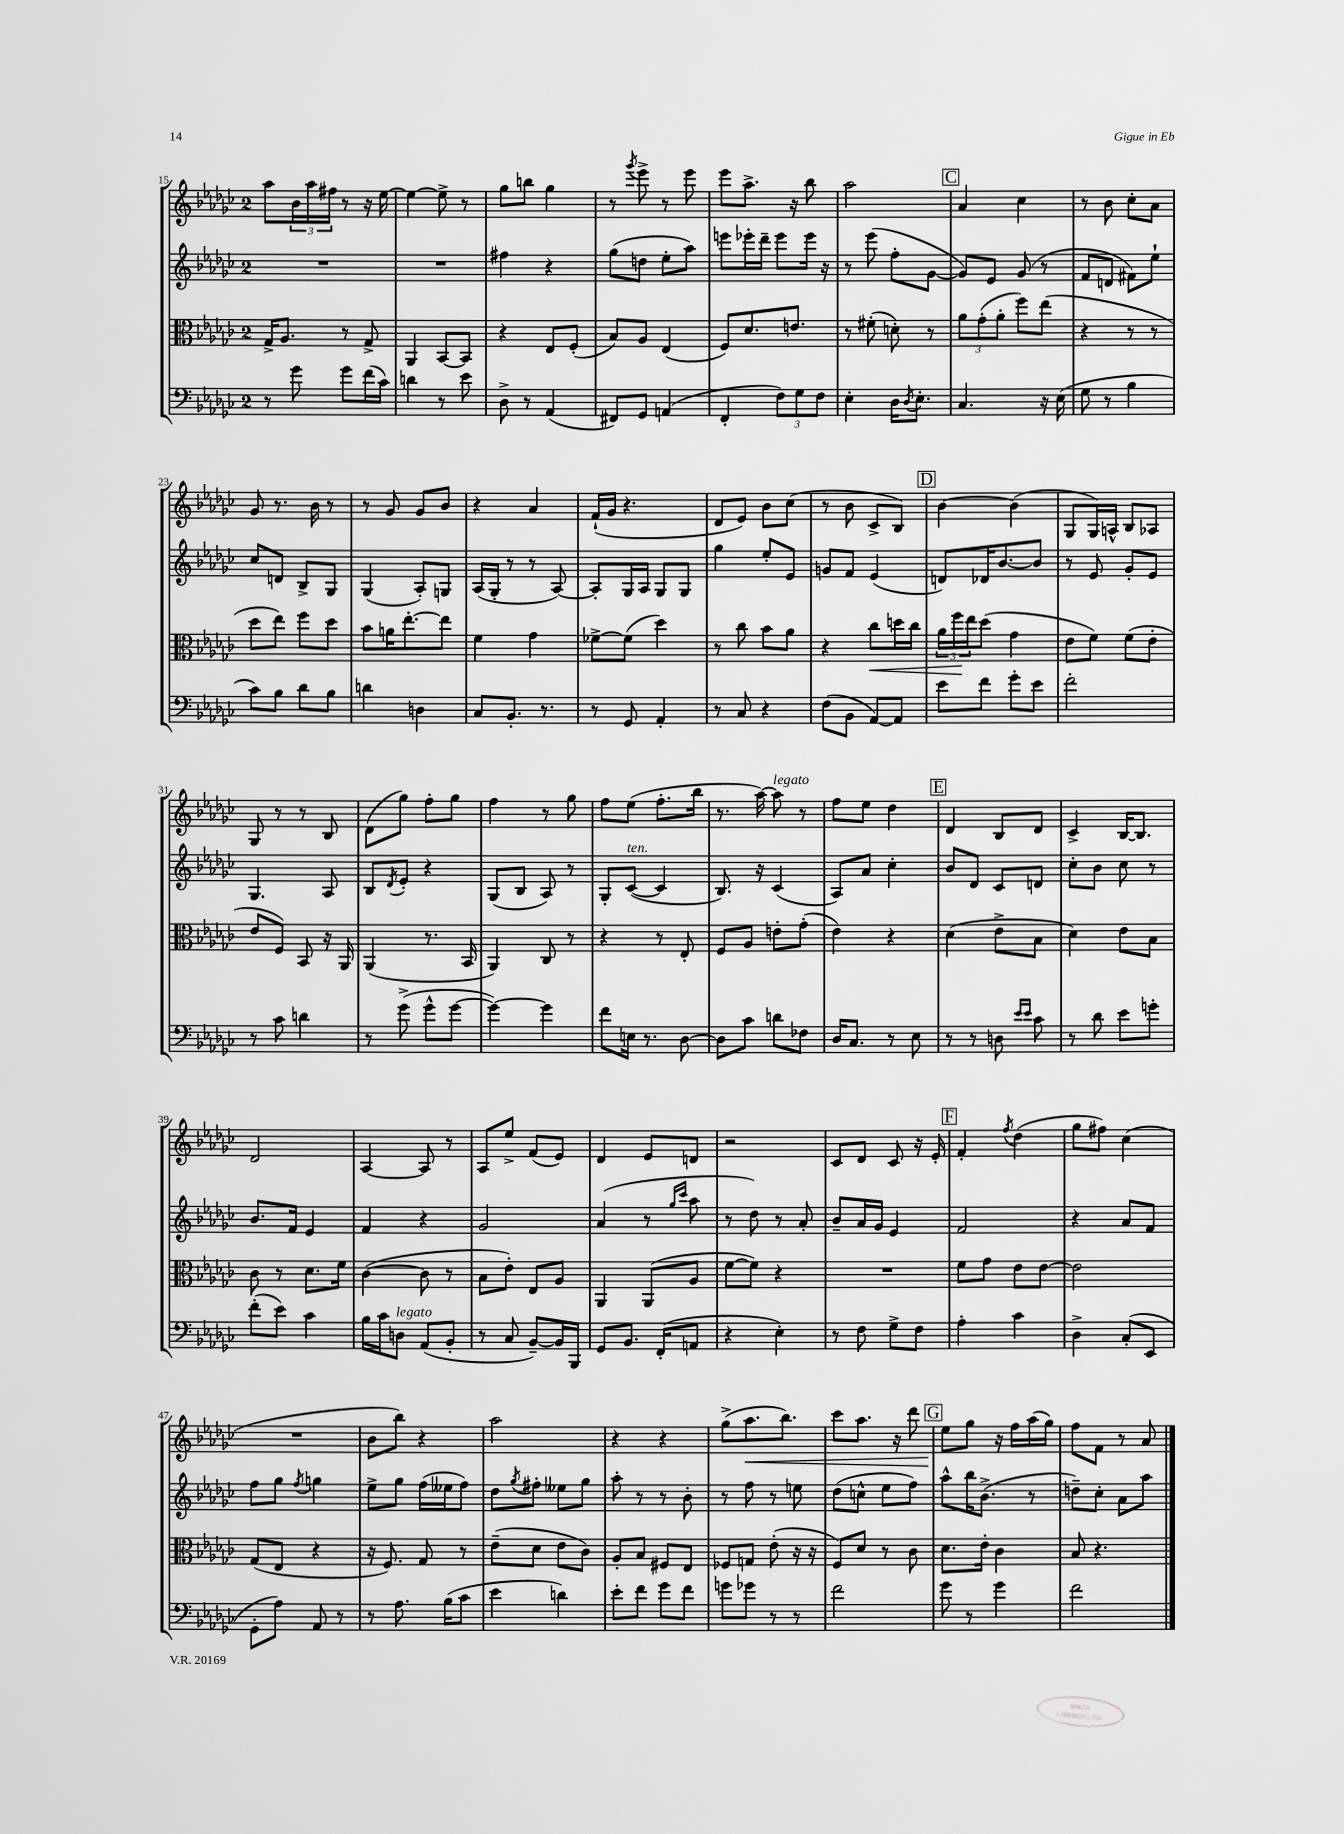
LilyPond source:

<<
\new StaffGroup <<
\new Staff = "s0" {
    \clef treble \key ges \major \once \override Staff.TimeSignature.style = #'single-digit \time 2/4
    aes''8 \tuplet 3/2 { bes'16 aes''16 fis''16 } r8 r16 ees''16~ |
    ees''4~ ees''8-> r8 |
    ges''8 b''8 ges''4 |
    r8 \acciaccatura { ges'''8 } ees'''8-> r8 ees'''8 |
    ees'''8 aes''8.-> r16 bes''8 |
    aes''2 |
    \mark \markup { \box "C" } aes'4 ces''4 |
    r8 bes'8 ces''8-. aes'8 |
    ges'8 r8. bes'16 r8 |
    r8 ges'8 ges'8 bes'8 |
    r4 aes'4 |
    f'16-!( ges'16 r4. |
    des'8 ees'8) bes'8 ces''8( |
    r8 bes'8 ces'8-> bes8) |
    \mark \markup { \box "D" } bes'4~ bes'4( |
    ges8 ges16) a16-^ bes8 aes8 |
    ges8 r8 r8 bes8 |
    des'8( ges''8) f''8-. ges''8 |
    f''4 r8 ges''8 |
    f''8 ees''8( f''8.-. bes''16 |
    r8. aes''16~) aes''8^\markup { \italic "legato" } r8 |
    f''8 ees''8 des''4 |
    \mark \markup { \box "E" } des'4 bes8 des'8 |
    ces'4-> bes16~ bes8. |
    des'2 |
    aes4~ aes8 r8 |
    aes8 ees''8-> f'8( ees'8) |
    des'4 ees'8 d'8 |
    r2 |
    ces'8 des'8 ces'8 r16 ees'16-. |
    \mark \markup { \box "F" } f'4-. \acciaccatura { f''8 } des''4( |
    ges''8 fis''8) ces''4( |
    R2 |
    bes'8 bes''8) r4 |
    aes''2 |
    r4 r4 |
    ges''8->( aes''8.\< bes''8.) |
    ces'''8 aes''8. r16 des'''8 |
    \mark \markup { \box "G" } ees''8\! ges''8 r16 f''16 aes''16( ges''16) |
    f''8 f'8 r8 aes'8 \bar "|." |
}
\new Staff = "s1" {
    \clef treble \key ges \major \once \override Staff.TimeSignature.style = #'single-digit \time 2/4
    R2 |
    R2 |
    fis''4 r4 |
    ges''8( d''8 ees''8-. aes''8) |
    e'''8 ees'''16-. des'''16-- ees'''8 ees'''16 r16 |
    r8 ees'''8( f''8-. ges'8~ |
    \mark \markup { \box "C" } ges'8) ees'8 ges'8( r8 |
    f'8 d'8 fis'8) ees''8-! |
    ces''8 d'8 bes8-> ges8 |
    ges4( aes8-.) g8 |
    aes16( ges16-. r8 r8 aes8~) |
    aes8-. ges16 aes16 ges8 ges8 |
    ges''4 ees''8-. ees'8 |
    g'8 f'8 ees'4( |
    \mark \markup { \box "D" } d'8) des'16 bes'8.~ bes'8 |
    r8 ees'8 ges'8-. ees'8 |
    ges4. aes8 |
    bes8 \acciaccatura { des'8 } ees'8-. r4 |
    ges8( bes8 aes8) r8 |
    ges8-. ces'8~^\markup { \italic "ten." }( ces'4 |
    bes8.) r16 ces'4( |
    aes8) aes'8 ces''4-. |
    \mark \markup { \box "E" } bes'8 des'8 ces'8 d'8 |
    ces''8-. bes'8 ces''8 r8 |
    bes'8. f'16 ees'4 |
    f'4 r4 |
    ges'2 |
    aes'4( r8 \grace { ges''16 ces'''16 } aes''8 |
    r8 des''8) r8 aes'8-. |
    bes'8-- aes'16 ges'16 ees'4 |
    \mark \markup { \box "F" } f'2 |
    r4 aes'8 f'8 |
    f''8 ges''8 \acciaccatura { f''8 } g''4 |
    ees''8-> ges''8 f''16( eeses''16 f''8) |
    des''8 \acciaccatura { ges''8 } fis''8-. eeses''8 ges''8 |
    aes''8-. r8 r8 bes'8-. |
    r8 f''8 r8 e''8 |
    des''8( c''8-^ ees''8 f''8) |
    \mark \markup { \box "G" } aes''8-^ bes''16 bes'8.->( r8 |
    d''8--) ces''8-. aes'8 aes''8 \bar "|." |
}
\new Staff = "s2" {
    \clef alto \key ges \major \once \override Staff.TimeSignature.style = #'single-digit \time 2/4
    ges16-> aes8. r8 ges8-> |
    aes,4 bes,8~ bes,8 |
    r4 ees8 f8-.( |
    bes8) aes8 ees4( |
    f8) des'8. e'8. |
    r8 fis'8-.( d'8-.) r8 |
    \mark \markup { \box "C" } \tuplet 3/2 { aes'8 ges'8-.( aes'8-. } f''8) ees''8( |
    r4 r8 r8 |
    des''8 ees''8) f''8 des''8 |
    bes'8 a'16 ees''8.~-. ees''8 |
    f'4 ges'4 |
    fes'8~-> fes'8( des''4) |
    r8 ces''8 bes'8 aes'8 |
    r4 ces''8\< d''16 ces''16 |
    \mark \markup { \box "D" } \tuplet 3/2 { aes'16 f''16\! ees''16 } des''8( ges'4 |
    ees'8 f'8) f'8( ees'8-. |
    ees'8 f8) bes,8 r16 aes,16 |
    aes,4( r8. bes,16 |
    aes,4) ces8 r8 |
    r4 r8 ees8-. |
    f8 aes8 e'8-. ges'8-.( |
    ees'4) r4 |
    \mark \markup { \box "E" } des'4( ees'8-> bes8 |
    des'4) ees'8 bes8 |
    ces'8 r8 des'8. f'16 |
    ces'4~( ces'8 r8 |
    bes8 ees'8-.) ees8 aes8 |
    aes,4 aes,8( aes8 |
    f'8~ f'8) r4 |
    R2 |
    \mark \markup { \box "F" } f'8 ges'8 ees'8 ees'8~ |
    ees'2 |
    ges8( ees8 r4 |
    r16 f8.) ges8 r8 |
    ees'8--( des'8 ees'8 ces'8) |
    aes8-. bes8 fis8 ees8 |
    fes8 g8 ees'8-.( r16 r16 |
    f8) des'8 r8 ces'8 |
    \mark \markup { \box "G" } des'8. ees'16-. ces'4 |
    bes8 r4. \bar "|." |
}
\new Staff = "s3" {
    \clef bass \key ges \major \once \override Staff.TimeSignature.style = #'single-digit \time 2/4
    r8 ges'8 ges'8 f'16( ces'16) |
    d'4 r8 ees'8 |
    des8-> r8 aes,4( |
    fis,8) ges,8 a,4( |
    f,4-. \tuplet 3/2 { f8) ges8 f8 } |
    ees4-. des16 \acciaccatura { des8 } ees8.-. |
    \mark \markup { \box "C" } ces4. r16 ees16( |
    ges8 r8 bes4 |
    ces'8) bes8 des'8 bes8 |
    d'4 d4 |
    ces8 bes,8.-. r8. |
    r8 ges,8 aes,4-. |
    r8 ces8 r4 |
    f8( bes,8 aes,8~) aes,8 |
    \mark \markup { \box "D" } ees'8 f'8 ges'8-. ees'8 |
    f'2-. |
    r8 ces'8 d'4 |
    r8 ges'8->( ges'8-^ ges'8~ |
    ges'4~) ges'4 |
    f'8 e16 r8. des8~ |
    des8 ces'8 d'8 fes8 |
    des16 ces8. r8 ees8 |
    \mark \markup { \box "E" } r8 r8 d8 \grace { ees'16 ees'16 } ces'8 |
    r8 des'8 ees'8 g'8-. |
    f'8-.( ees'8) ces'4 |
    bes16 ces'16 d8^\markup { \italic "legato" } aes,8( bes,8-. |
    r8 ces8 bes,8~--) bes,16 bes,,16 |
    ges,8 bes,8. f,16-.( a,8 |
    r4 ees4-.) |
    r8 f8 ges8-> f8 |
    \mark \markup { \box "F" } aes4-. ces'4 |
    des4-> ces8-.( ees,8 |
    ges,8-. aes8) aes,8 r8 |
    r8 aes8. bes16( ces'8 |
    ees'4 d'4) |
    ees'8-. f'8 ges'8 f'8 |
    g'8 ges'8 r8 r8 |
    f'2 |
    \mark \markup { \box "G" } ges'8 r8 ges'4 |
    f'2 \bar "|." |
}
>>
>>
\layout { \context { \Score currentBarNumber = #15 } }
